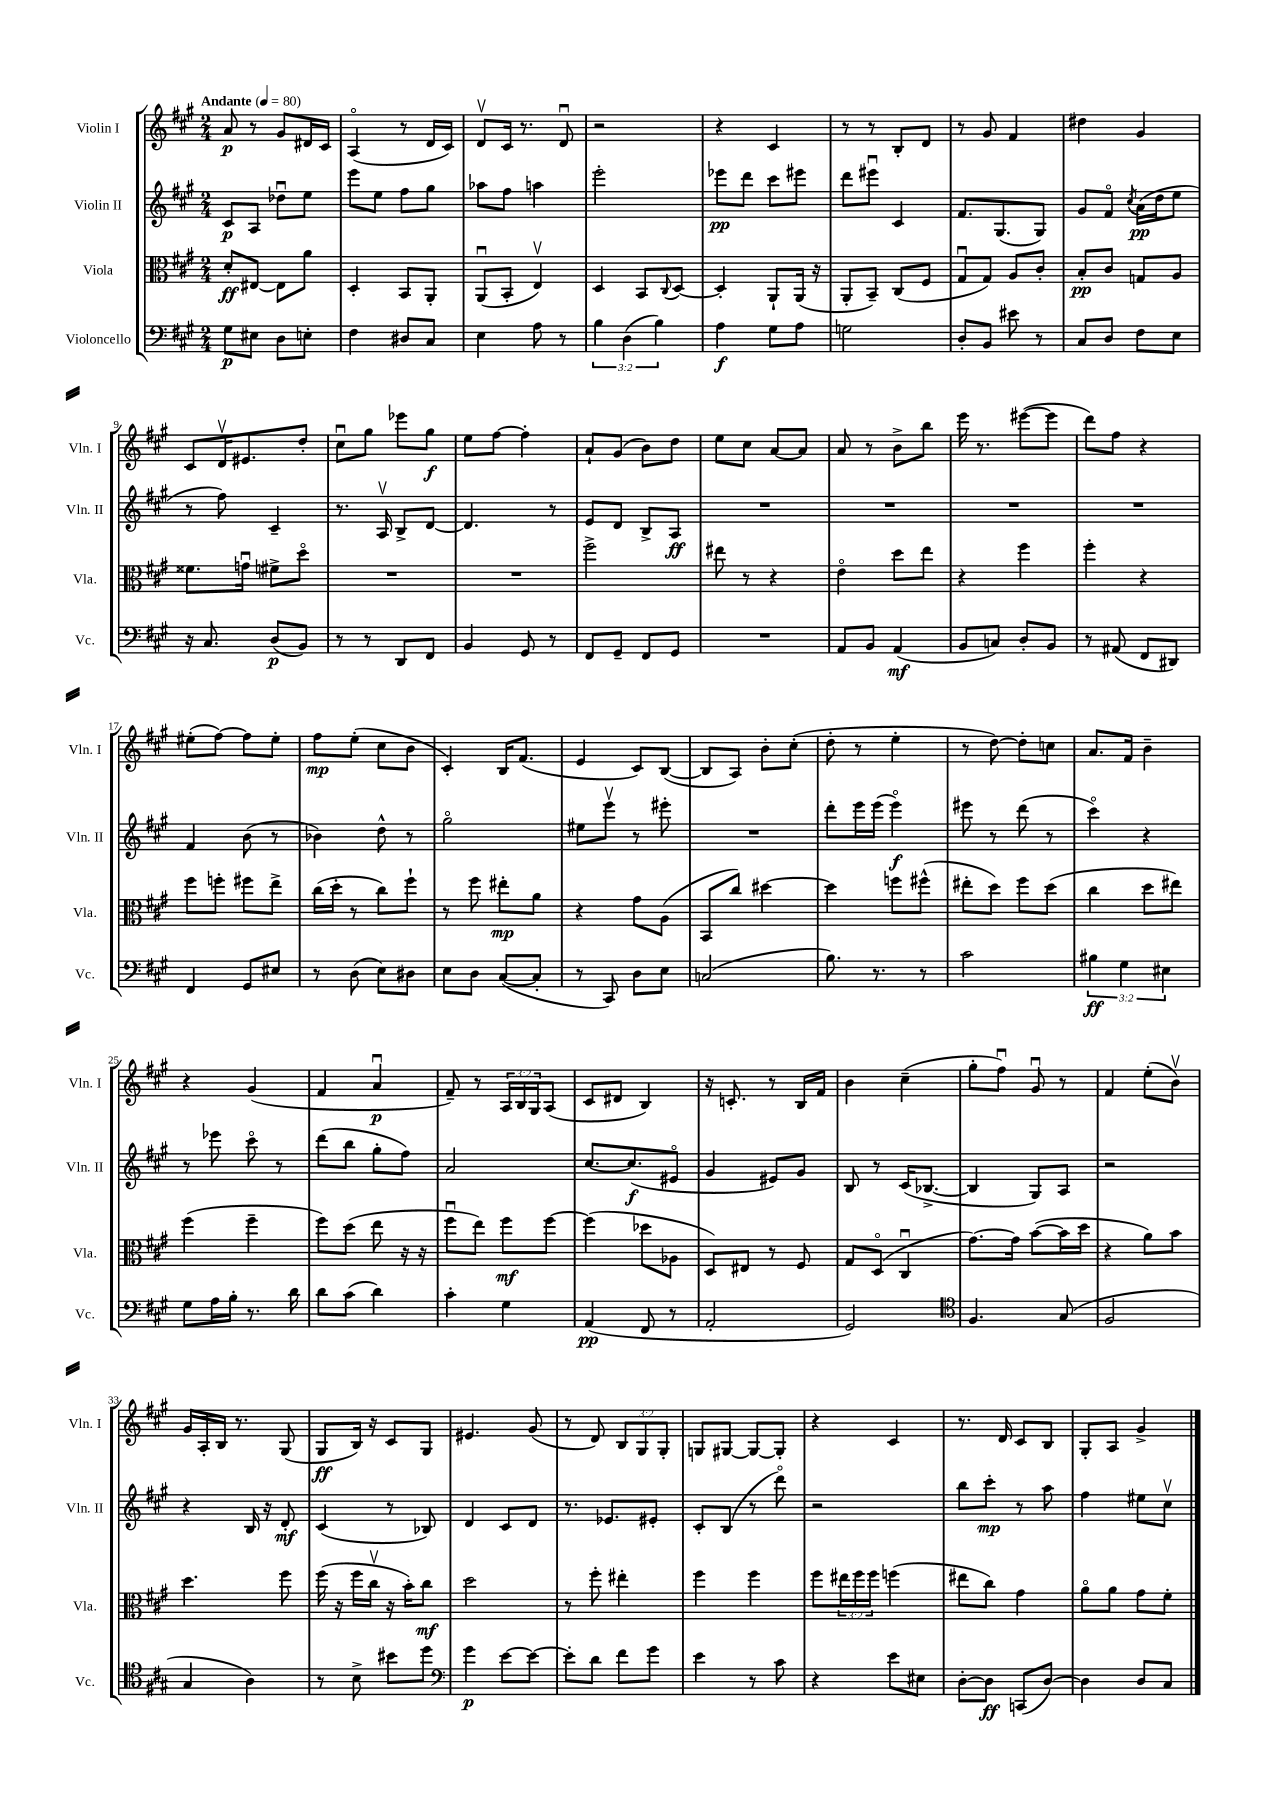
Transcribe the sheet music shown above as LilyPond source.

<<
\new StaffGroup <<
\new Staff = "s0" \with { instrumentName = "Violin I" shortInstrumentName = "Vln. I" } {
    \clef treble \key a \major \numericTimeSignature \time 2/4 \override Staff.TupletNumber.text = #tuplet-number::calc-fraction-text \tempo "Andante" 4 = 80
    a'8\p r8 gis'8 dis'16 cis'16 |
    a4\flageolet( r8 d'16 cis'16) |
    d'8\upbow cis'16 r8. d'8\downbow |
    r2 |
    r4 cis'4 |
    r8 r8 b8-. d'8 |
    r8 gis'8 fis'4 |
    dis''4 gis'4 |
    cis'8 d'16\upbow eis'8. d''8-. |
    cis''8\downbow gis''8 ees'''8 gis''8\f |
    e''8 fis''8~ fis''4-. |
    a'8-! gis'8( b'8) d''8 |
    e''8 cis''8 a'8~ a'8 |
    a'8 r8 b'8-> b''8 |
    e'''16 r8. eis'''8~( eis'''8 |
    d'''8) fis''8 r4 |
    eis''8-.( fis''8~) fis''8 eis''8-. |
    fis''8\mp e''8-.( cis''8 b'8 |
    cis'4-.) b16 fis'8.( |
    e'4 cis'8) b8~( |
    b8 a8) b'8-. cis''8-.( |
    d''8-. r8 e''4-. |
    r8 d''8~) d''8-. c''8 |
    a'8. fis'16 b'4-- |
    r4 gis'4( |
    fis'4 a'4\downbow\p |
    fis'8--) r8 \tuplet 3/2 { a16 b16 gis16 } a8( |
    cis'8 dis'8 b4) |
    r16 c'8.-. r8 b16 fis'16 |
    b'4 cis''4--( |
    gis''8-. fis''8\downbow) gis'8\downbow r8 |
    fis'4 e''8-.( b'8\upbow) |
    gis'16 a16-. b16 r8. gis8( |
    gis8\ff b16) r16 cis'8 gis8 |
    eis'4. gis'8( |
    r8 d'8) \tuplet 3/2 { b8 gis8 gis8-. } |
    g8 gis8~ gis8~ gis8-. |
    r4 cis'4 |
    r8. d'16 cis'8 b8 |
    gis8-. a8 gis'4-> \bar "|." |
}
\new Staff = "s1" \with { instrumentName = "Violin II" shortInstrumentName = "Vln. II" } {
    \clef treble \key a \major \numericTimeSignature \time 2/4
    cis'8\p a8 des''8\downbow e''8 |
    e'''8 e''8 fis''8 gis''8 |
    aes''8 fis''8 a''4 |
    e'''2-. |
    ees'''8\pp d'''8 cis'''8 eis'''8 |
    d'''8 eis'''8\downbow cis'4 |
    fis'8. gis8.( gis8) |
    gis'8 fis'8\flageolet \acciaccatura { cis''8 } a'16\pp( d''16 e''8 |
    r8 fis''8) cis'4-- |
    r8. a16\upbow b8-> d'8~ |
    d'4. r8 |
    e'8 d'8 b8-> a8\ff |
    R2 |
    R2 |
    R2 |
    R2 |
    fis'4 b'8( r8 |
    bes'4) d''8-^ r8 |
    gis''2\flageolet |
    eis''8 e'''8\upbow r8 eis'''8-. |
    R2 |
    d'''8-. e'''16 e'''16( e'''4\flageolet\f) |
    eis'''8 r8 d'''8( r8 |
    cis'''4\flageolet) r4 |
    r8 ees'''8 cis'''8\flageolet r8 |
    d'''8( b''8 gis''8-. fis''8) |
    a'2 |
    cis''8.~ cis''8.\f( eis'8\flageolet |
    gis'4 eis'8) gis'8 |
    b8 r8 cis'16( bes8.~-> |
    bes4 gis8) a8 |
    r2 |
    r4 b16 r16 d'8-.\mf |
    cis'4( r8 bes8) |
    d'4 cis'8 d'8 |
    r8. ees'8. eis'8-. |
    cis'8-. b8( r8 d'''8\flageolet) |
    r2 |
    b''8 cis'''8-.\mp r8 a''8 |
    fis''4 eis''8 cis''8\upbow \bar "|." |
}
\new Staff = "s2" \with { instrumentName = "Viola" shortInstrumentName = "Vla." } {
    \clef alto \key a \major \numericTimeSignature \time 2/4 \override Staff.TupletNumber.text = #tuplet-number::calc-fraction-text
    d'8-.\ff eis8~ eis8 a'8 |
    d4-. b,8 a,8-. |
    a,8\downbow( b,8-. e4\upbow) |
    d4 b,8 \appoggiatura { cis8 } d8~ |
    d4-. a,8-! a,16( r16 |
    a,8-. b,8--) cis8( fis8 |
    gis8\downbow gis8) a8 cis'8-. |
    b8-.\pp cis'8 g8 a8 |
    fisis'8. g'16\downbow fis'8-> d''8\flageolet |
    R2 |
    R2 |
    fis''2-> |
    eis''8 r8 r4 |
    e'4\flageolet d''8 e''8 |
    r4 fis''4 |
    fis''4-. r4 |
    fis''8 f''8-. fis''8 e''8-> |
    cis''16( d''16-. r8 cis''8) fis''8-! |
    r8 fis''8 eis''8-.\mp a'8 |
    r4 gis'8 a8( |
    b,8 cis''8) dis''4~ |
    dis''4 f''8 fis''8-^( |
    eis''8-. d''8) fis''8 d''8( |
    cis''4 d''8 eis''8) |
    fis''4( fis''4-- |
    fis''8) d''8( e''8 r16 r16 |
    fis''8\downbow e''8) fis''8\mf fis''8~ |
    fis''4( des''8 aes8 |
    d8) eis8 r8 fis8 |
    gis8 d8\flageolet( cis4\downbow |
    gis'8.~) gis'16 b'8~( b'16 d''16 |
    r4 a'8) b'8 |
    d''4. fis''8 |
    fis''16( r16 fis''16 cis''16\upbow r16 b'16-.) cis''8\mf |
    d''2 |
    r8 fis''8-. eis''4-. |
    fis''4 fis''4 |
    fis''8 \tuplet 3/2 { eis''16 fis''16 fis''16 } f''4( |
    eis''8 cis''8) gis'4 |
    a'8\flageolet a'8 gis'8 fis'8-. \bar "|." |
}
\new Staff = "s3" \with { instrumentName = "Violoncello" shortInstrumentName = "Vc." } {
    \clef bass \key a \major \numericTimeSignature \time 2/4 \override Staff.TupletNumber.text = #tuplet-number::calc-fraction-text
    gis8\p eis8 d8 e8-. |
    fis4 dis8 cis8 |
    e4 a8 r8 |
    \tuplet 3/2 { b4 d4( b4) } |
    a4\f gis8 a8 |
    g2 |
    d8-. b,8 eis'8 r8 |
    cis8 d8 fis8 e8 |
    r16 cis8. d8\p( b,8) |
    r8 r8 d,8 fis,8 |
    b,4 gis,8 r8 |
    fis,8 gis,8-- fis,8 gis,8 |
    R2 |
    a,8 b,8 a,4\mf( |
    b,8 c8) d8-. b,8 |
    r8 ais,8( fis,8 dis,8) |
    fis,4 gis,8 eis8 |
    r8 d8( e8) dis8 |
    e8 d8 cis8~( cis8-. |
    r8 cis,8) d8 e8 |
    c2( |
    b8.) r8. r8 |
    cis'2 |
    \tuplet 3/2 { bis4\ff gis4 eis4 } |
    gis8 a16 b16-. r8. d'16 |
    d'8 cis'8( d'4) |
    cis'4-. gis4 |
    a,4\pp( fis,8 r8 |
    a,2-. |
    gis,2) |
    \clef tenor fis4. gis8( |
    fis2 |
    gis4 a4) |
    r8 b8-> bis'8 d''8 |
    \clef bass gis'4\p e'8~ e'8~ |
    e'8-. d'8 fis'8 gis'8 |
    e'4 r8 cis'8 |
    r4 e'8 eis8 |
    d8~-. d8\ff c,8( d8~) |
    d4 d8 cis8 \bar "|." |
}
>>
>>
